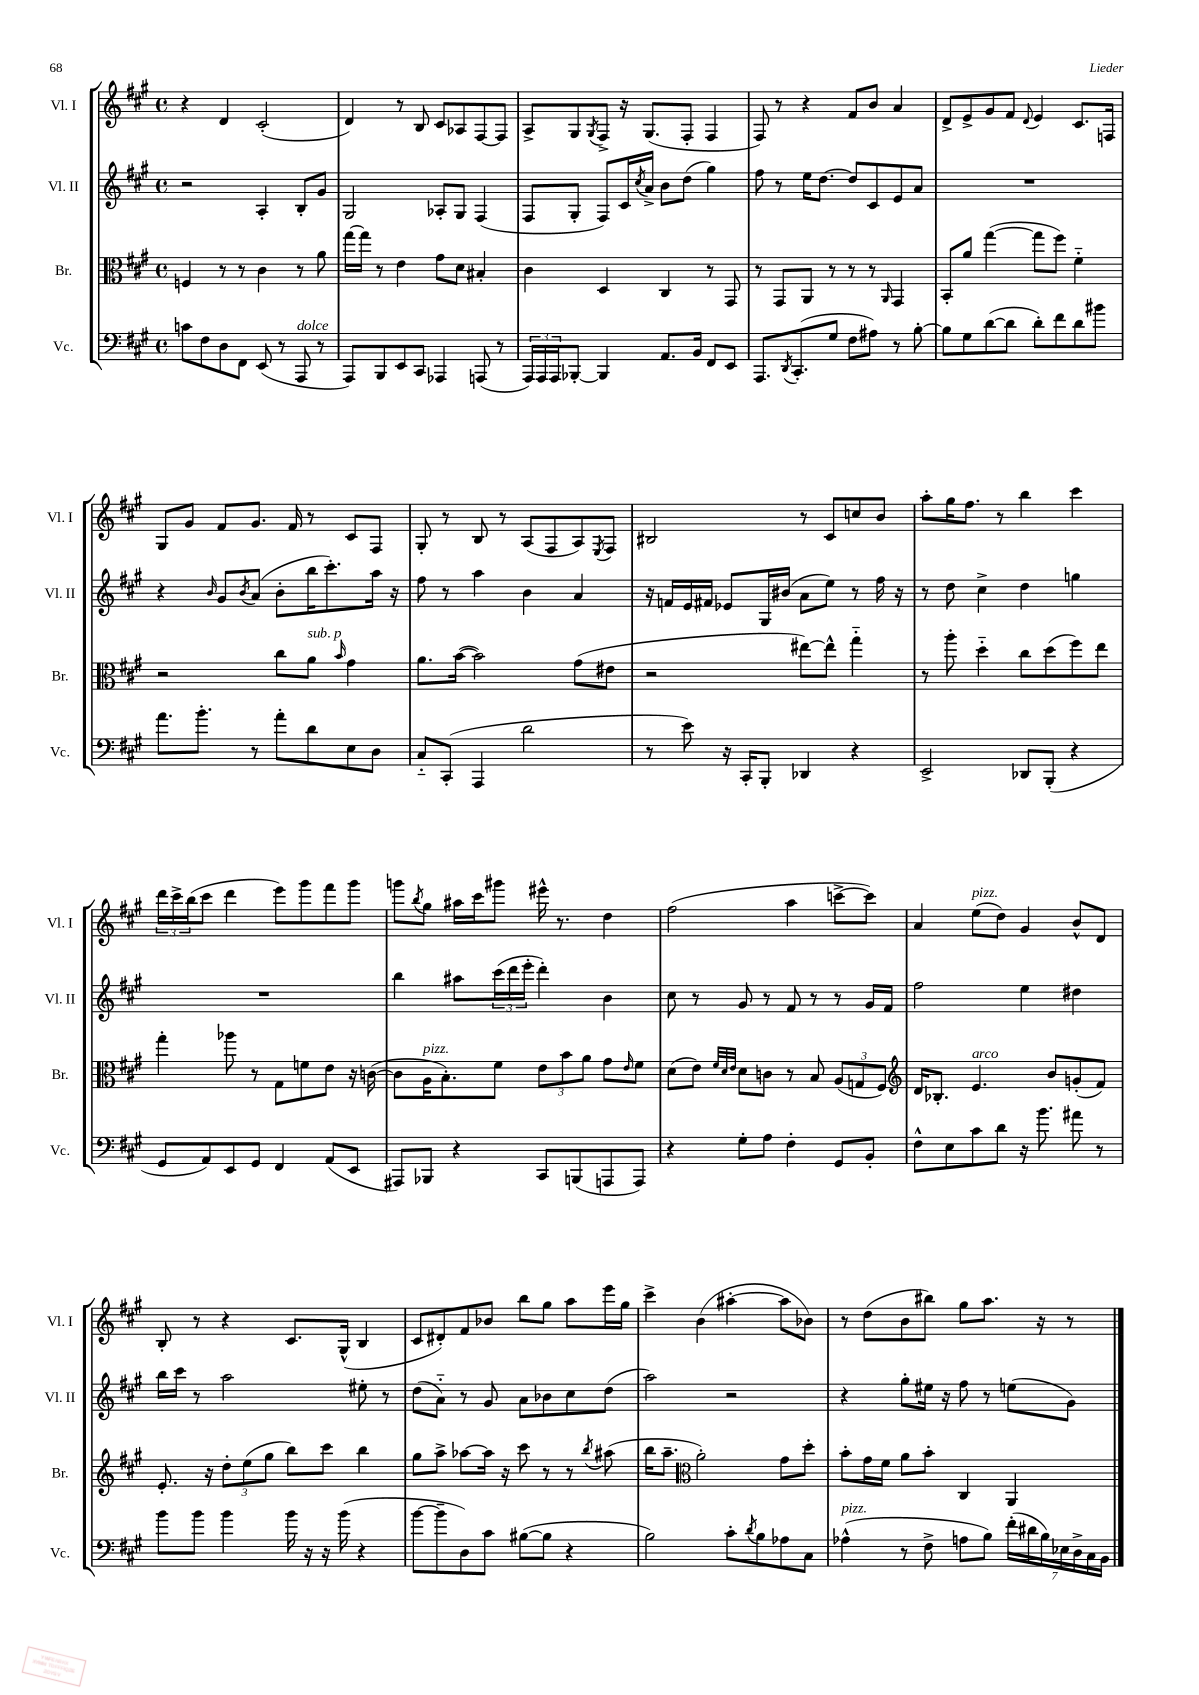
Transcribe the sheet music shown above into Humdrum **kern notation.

**kern	**kern	**kern	**kern
*staff4	*staff3	*staff2	*staff1
*clefF4	*clefC3	*clefG2	*clefG2
*k[f#c#g#]	*k[f#c#g#]	*k[f#c#g#]	*k[f#c#g#]
*M4/4	*M4/4	*M4/4	*M4/4
*met(c)	*met(c)	*met(c)	*met(c)
8c	4F	2r	4r
8F#	.	.	.
8D	8r	.	4d
8FF#	8r	.	.
(8EE	4c#	4A'	(2c#'
8r	.	.	.
8AAA	8r	8B'	.
8r	8a	8g#	.
=	=	=	=
8AAA)	[16gg#	2G#	4d)
.	16gg#]	.	.
8BBB	8r	.	.
8EE	4e	.	8r
8CC#	.	.	8B
4AAA-	8g#	8A-'	8c#
.	8d	8G#	8A-
(8AAA	4B#'	(4F#	[8F#
8r	.	.	8F#]
=	=	=	=
24AAA)	4c#	8F#	8A^
24AAA	.	.	.
24AAA	.	.	.
[8BBB-'	.	8G#'	8G#
.	.	.	8qG#
4BBB-]	4D	8F#)	8F#^
.	.	16c#	16r
.	.	8qcc#	.
.	.	16a^	(8.G#
8.AA	4C#	8b	.
.	.	(8dd	8F#'
16BB	.	.	.
8FF#	8r	4gg#)	4F#
8EE	8GG#	.	.
=	=	=	=
8.AAA	8r	8ff#	8F#)
.	8GG#	8r	8r
8qDD	.	.	.
(8.CC#'	.	.	.
.	8AA	16ee	4r
.	.	[8.dd	.
8G#	8r	.	.
8F#	8r	8dd]	8f#
8A#)	8r	8c#	8b
.	16qqAA	.	.
8r	4GG#	8e	4a
[8B'	.	8a	.
=	=	=	=
8B]	8BB'	1r	8d^
8G#	8a	.	8e^
([8d	([4gg#	.	8g#
8d]	.	.	8f#
.	.	.	8qqd
8d')	8gg#]	.	4e
8f#	8ff#)	.	.
8d	4f#'~	.	8.c#
8b#	.	.	.
.	.	.	16F
=	=	=	=
8.a	2r	4r	8G#
.	.	.	8g#
8.b'	.	.	.
.	.	16qqb	.
.	.	8g#	8f#
.	.	8qb	.
8r	.	(8a	8.g#
8a'	8cc#	8b'	.
.	.	.	16f#
8d	8a	16bb	8r
.	.	8.ccc#')	.
.	16qqb	.	.
8E	4g#	.	8c#
8D	.	16aa	8F#
.	.	16r	.
=	=	=	=
8C#'~	8.a	8ff#	8G#'
(8CC#'	.	8r	8r
.	([16b	.	.
4AAA	2b])	4aa	8B
.	.	.	8r
2d	.	4b	(8A
.	.	.	8F#
.	(8g#	4a	8A)
.	.	.	8qE
.	8e#	.	8F#
=	=	=	=
8r	2r	16r	2B#
.	.	16f	.
8e)	.	16e	.
.	.	16f#	.
16r	.	8e-	.
16CC#'	.	.	.
8BBB'	.	16G#	.
.	.	(16b#	.
4DD-	[8ee#)	8a	8r
.	8ee#^^]	8ee)	8c#
4r	4gg#'~	8r	8cc
.	.	16ff#	8b
.	.	16r	.
=	=	=	=
2EE^	8r	8r	8aa'
.	8aa'	8dd	16gg#
.	.	.	8.ff#
.	4dd'~	4cc#^	.
.	.	.	8r
8DD-	8cc#	4dd	4bb
(8BBB'	(8dd	.	.
4r	8ff#)	4gg	4ccc#
.	8ee	.	.
=	=	=	=
8GG#	4gg#'	1r	24ddd
.	.	.	24ccc#^
.	.	.	(24bb
8AA)	.	.	8ccc#
8EE	8aa-	.	4ddd
8GG#	8r	.	.
4FF#	8G#	.	8eee)
.	8f	.	8ggg#
(8AA	8e	.	8fff#
8EE	16r	.	8ggg#
.	([16c	.	.
=	=	=	=
8AAA#)	8c]	4bb	8ggg
.	.	.	8qbb
8BBB-	16A	.	8gg#
.	8.B')	.	.
4r	.	8aa#	16aa#
.	.	.	16ccc#
.	8f#	(24ccc#	8ggg#
.	.	24ddd	.
.	.	24eee'	.
8CC#	12e	4ddd')	16eee#^^
.	.	.	8.r
.	12b	.	.
(8BBB	.	.	.
.	12a	.	.
8AAA	8g#	4b	4dd
.	16qqe	.	.
8AAA)	8f#	.	.
=	=	=	=
4r	(8d	8cc#	(2ff#
.	8e)	8r	.
.	32qqf#	.	.
.	32qqd	.	.
.	32qqe	.	.
8G#'	8d	8g#	.
8A	8c	8r	.
4F#'	8r	8f#	4aa
.	8B	8r	.
8GG#	(12A	8r	[8ccc^
.	12G	.	.
8BB'	.	16g#	8ccc])
.	12F#)	.	.
.	.	16f#	.
=	=	=	=
*	*clefG2	*	*
8F#^^	16d	2ff#	4a
.	8.B-'	.	.
8E	.	.	.
8c#	4.e	.	(8ee
8d	.	.	8dd)
16r	.	4ee	4g#
8.b	.	.	.
.	8b	.	.
8a#	(8g'	4dd#	8b^^
8r	8f#)	.	8d
=	=	=	=
8b	8.e'	16bb	8B'
.	.	16ccc#	.
8b	.	8r	8r
.	16r	.	.
4b	12dd'	2aa	4r
.	(12ee	.	.
.	12gg#	.	.
16b	8bb)	.	8.c#
16r	.	.	.
16r	8ccc#	.	.
(16b	.	.	(16G#^^
4r	4bb	8ee#'	4B
.	.	8r	.
=	=	=	=
[8b	8gg#	(8dd	8c#
8b~]	8aa^	8a'~)	8d#')
8D)	[8aa-	8r	8f#
8c#	16aa-]	8g#	8b-
.	16r	.	.
([8B#	8ccc#	8a	8bb
8B#]	8r	8b-	8gg#
4r	8r	8cc#	8aa
.	8qbb	.	.
.	(8aa#	(8dd	16eee
.	.	.	16gg#
=	=	=	=
2B)	16bb	2aa)	4ccc#^
.	8.aa~	.	.
*	*clefC3	*	*
.	2a')	.	(4b
8c#'	.	2r	[4aa#'
8qd	.	.	.
8B	.	.	.
8A-	8g#	.	8aa#]
8C#	8dd'	.	8b-)
=	=	=	=
(4A-^^	8b'	4r	8r
.	16g#	.	(8dd
.	16f#	.	.
8r	8a	8gg#'	8b
8F#^	8b'	16ee#	8bb#)
.	.	16r	.
8A	4C#	8ff#	8gg#
8B)	.	8r	8.aa
(28f#'	4AA	(8ee	.
28d#	.	.	.
.	.	.	16r
28B)	.	.	.
28E-	.	.	.
.	.	8g#)	8r
28D^	.	.	.
28C#	.	.	.
28BB	.	.	.
==	==	==	==
*-	*-	*-	*-
